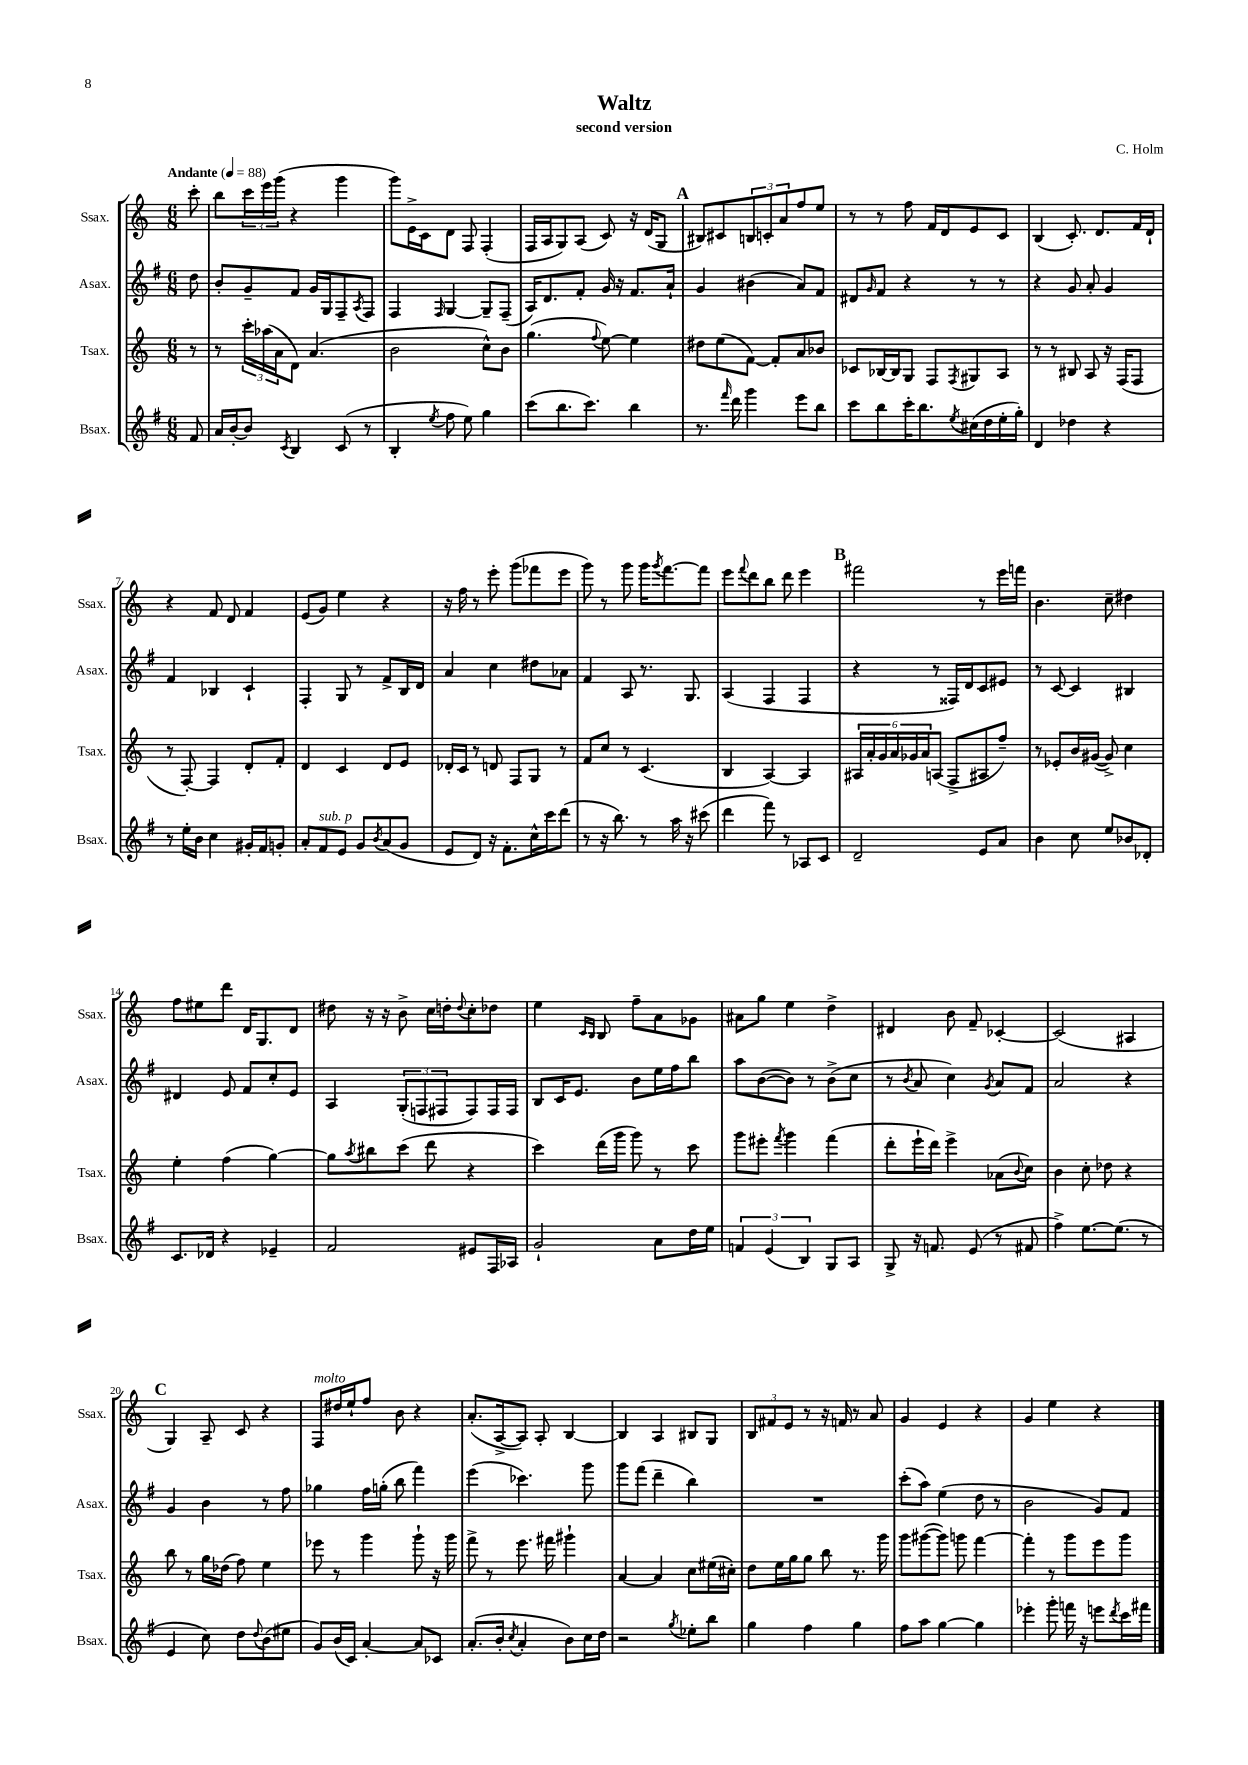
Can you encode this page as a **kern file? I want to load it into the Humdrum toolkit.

**kern	**kern	**kern	**kern
*staff4	*staff3	*staff2	*staff1
*clefG2	*clefG2	*clefG2	*clefG2
*k[f#]	*k[]	*k[f#]	*k[]
*M6/8	*M6/8	*M6/8	*M6/8
*MM88	*MM88	*MM88	*MM88
8f#	8r	8dd	8ccc'
=	=	=	=
16a	8r	8b'	8bb
[16b'	.	.	.
8b]	24ccc'	8g~	24ccc
.	(24aa-	.	24eee
.	24a	.	(24ggg
8qc	.	.	.
4B	8d)	8f#	4r
.	(4.a	16g	.
.	.	16G	.
(8c	.	8F#~	4ggg
.	.	8qA	.
8r	.	8F#	.
=	=	=	=
4B'	2b	4F#	8ggg)
.	.	.	16e^
.	.	.	16c
8qee	.	16qqF#	.
8ff#	.	[4G	8d
8ee)	.	.	8F
4gg	8cc^^)	8G~]	(4F'
.	8b	(8F#~	.
=	=	=	=
(8ccc	(4.gg	16A)	16F
.	.	8.d	16A
8.bb	.	.	8G)
.	.	8f#'	(8A
8.ccc)	.	.	.
.	8qqff	.	.
.	[8ee)	16g	8c)
.	.	16r	.
4bb	4ee]	8.f#	16r
.	.	.	(16d
.	.	.	8G
.	.	16a`	.
=	=	=	=
8.r	8dd#	4g	8B#)
.	(8ee	.	8c#
16qqfff#	.	.	.
16ddd	.	.	.
4ggg	[8f)	(4b#	12B
.	.	.	12c'
.	8f']	.	.
.	.	.	12a
8eee	8a	8a)	8ff
8bb	8b-	8f#	8ee
=	=	=	=
8ccc	8c-	8d#	8r
.	.	16qqg	.
8bb	[16B-	8f#	8r
.	16B-]	.	.
16ccc'	8G	4r	8ff
8.bb	.	.	.
.	8F	.	16f
.	.	.	16d
8qee	8qF	.	.
(16cc#	8G#	8r	8e
16dd	.	.	.
16ee'	8A	8r	8c
16gg')	.	.	.
=	=	=	=
4d	8r	4r	(4B
.	8r	.	.
4dd-	8B#	8g	8.c')
.	8A	8a'	.
.	.	.	8.d
4r	16r	4g	.
.	(16F	.	.
.	8F	.	16f
.	.	.	16d`
=	=	=	=
8r	8r	4f#	4r
16ee'	[8F')	.	.
16b	.	.	.
4cc	4F]	4B-	8f
.	.	.	8d
16g#'	8d'	4c`	4f
16f#	.	.	.
8g'	8f'	.	.
=	=	=	=
8a'	4d	4F#'	(8e
8f#	.	.	8g)
8e	4c	8G	4ee
8g	.	8r	.
8qb	.	.	.
(8a	8d	8f#^	4r
8g	8e	16B	.
.	.	16d	.
=	=	=	=
8e	16d-'	4a	16r
.	16c	.	16ff
8d)	8r	.	8r
16r	8d	4cc	8eee'
8.f#'	.	.	.
.	8F	.	(8ggg
16cc^^	8G	8dd#	8fff-
16ccc	.	.	.
(8ddd	8r	8a-	8eee
=	=	=	=
8r	8f	4f#	8ggg)
16r	8cc	.	8r
8.bb)	.	.	.
.	8r	8A	8ggg
8r	(4.c	8.r	16ggg
.	.	.	8qggg
.	.	.	[8.fff
16aa	.	.	.
16r	.	8.G	.
(8ccc#	.	.	8fff]
=	=	=	=
4ddd	4B	(4A	8eee
.	.	.	8qqfff
.	.	.	8ddd
8fff#)	[4A)	4F#	8bb
8r	.	.	8ddd
8A-	4A]	4F#	4eee
8c	.	.	.
=	=	=	=
2d~	24A#	4r	2fff#
.	24a'	.	.
.	24g	.	.
.	24a	.	.
.	24g-	.	.
.	24a	.	.
.	(8A	8r	.
.	8F^	16F##)	.
.	.	16d	.
8e	8A#	8c	8r
8a	8ff~)	8e#	16eee
.	.	.	16fff
=	=	=	=
4b	8r	8r	4.b
.	8e-'	[8c	.
8cc	16b	4c]	.
.	([16g#	.	.
8ee	8g#^])	.	8cc~
8b-	4cc	4B#	4dd#
8d-'	.	.	.
=	=	=	=
8.c	4ee'	4d#	8ff
.	.	.	8ee#
16d-	.	.	.
4r	(4ff	8e	8ddd
.	.	8f#	16d
.	.	.	8.G
4e-~	[4gg)	8cc'	.
.	.	8e	8d
=	=	=	=
2f#	8gg]	4A	8dd#
.	8qaa	.	.
.	8bb#	.	16r
.	.	.	16r
.	(8ccc	(12G'	8b^
.	.	12F	.
.	8ddd	.	16cc
.	.	12F#	.
.	.	.	16dd'
.	.	.	8qqdd
8e#	4r	8F#)	8cc'
16F#	.	16F#	8dd-
16A-	.	16F#	.
=	=	=	=
2g`	4ccc)	8B	4ee
.	.	16c	.
.	.	8.e	.
.	.	.	16qqc
.	.	.	16qqB
.	(16ddd	.	8B
.	16ggg	.	.
.	8ggg)	8b	8ff~
8a	8r	16ee	8a
.	.	16ff#	.
16dd	8ccc	8bb	8g-
16ee	.	.	.
=	=	=	=
6f	8ggg	8aa	8a#
.	8eee#'	([8b	8gg
(6e	.	.	.
.	8qfff	.	.
.	4ggg	8b])	4ee
6B)	.	.	.
.	.	8r	.
8G	(4fff	(8b^	4dd^
8A	.	8cc	.
=	=	=	=
8G^	8ddd'	8r	4d#
.	.	8qb	.
16r	16eee`	8a	.
8.f	16ddd)	.	.
.	4eee^	4cc)	8b
(8e	.	.	8f~
.	.	8qg	.
8r	(8a-	8a	[4c-'
.	8qqb	.	.
8f#	8cc)	8f#	.
=	=	=	=
4ff#^)	4b	2a	(2c-]
[8.ee	8cc'	.	.
.	8dd-	.	.
(8.ee]	.	.	.
.	4r	4r	4A#
8r	.	.	.
=	=	=	=
4e	8bb	4g	4G)
.	8r	.	.
8cc)	16gg	4b	8A~
.	(16dd-	.	.
8dd	8ff)	.	8c
8qqdd	.	.	.
(8b	4ee	8r	4r
8ee#	.	8ff#	.
=	=	=	=
8g)	8eee-	4gg-	8F
(16b	8r	.	16dd#
16c)	.	.	16ee`
[4a'	4ggg	16ff#	8ff
.	.	(16gg'	.
.	.	8bb	8b
8a]	8ggg`	4fff#)	4r
8c-	16r	.	.
.	16ggg	.	.
=	=	=	=
(8.a'	8fff^	(4eee	(8.a'
.	8r	.	.
16b'	.	.	[16A^
8qcc	.	.	.
4a'	8.eee	4.ccc-)	8A])
.	.	.	8A'
.	16fff#	.	.
8b)	4ggg#`	.	[4B
16cc	.	8ggg	.
16dd	.	.	.
=	=	=	=
2r	[4a	8ggg	4B]
.	.	(8fff#	.
.	4a]	4ddd~	4A
8qgg	.	.	.
8ee-'	8cc	4bb)	8B#
8bb	(16ee#	.	8G
.	16cc#')	.	.
=	=	=	=
4gg	8dd	2.r	12B
.	.	.	12f#
.	16ee	.	.
.	.	.	12e
.	16gg	.	.
4ff#	8gg	.	8r
.	8bb	.	16r
.	.	.	16f
4gg	8.r	.	8r
.	.	.	8a
.	16ggg	.	.
=	=	=	=
8ff#	8ggg	(8ccc'	4g
8aa	([8ggg#	8aa)	.
[4gg	8ggg#])	(4ee	4e
.	8ggg	.	.
4gg]	[4fff	8dd	4r
.	.	8r	.
=	=	=	=
4eee-'	4fff']	2b	4g
8ggg'	8r	.	4ee
16fff	8ggg	.	.
16r	.	.	.
8eee	8eee	8g)	4r
8qddd	.	.	.
16ccc	8ggg	8f#	.
16fff#	.	.	.
==	==	==	==
*-	*-	*-	*-
